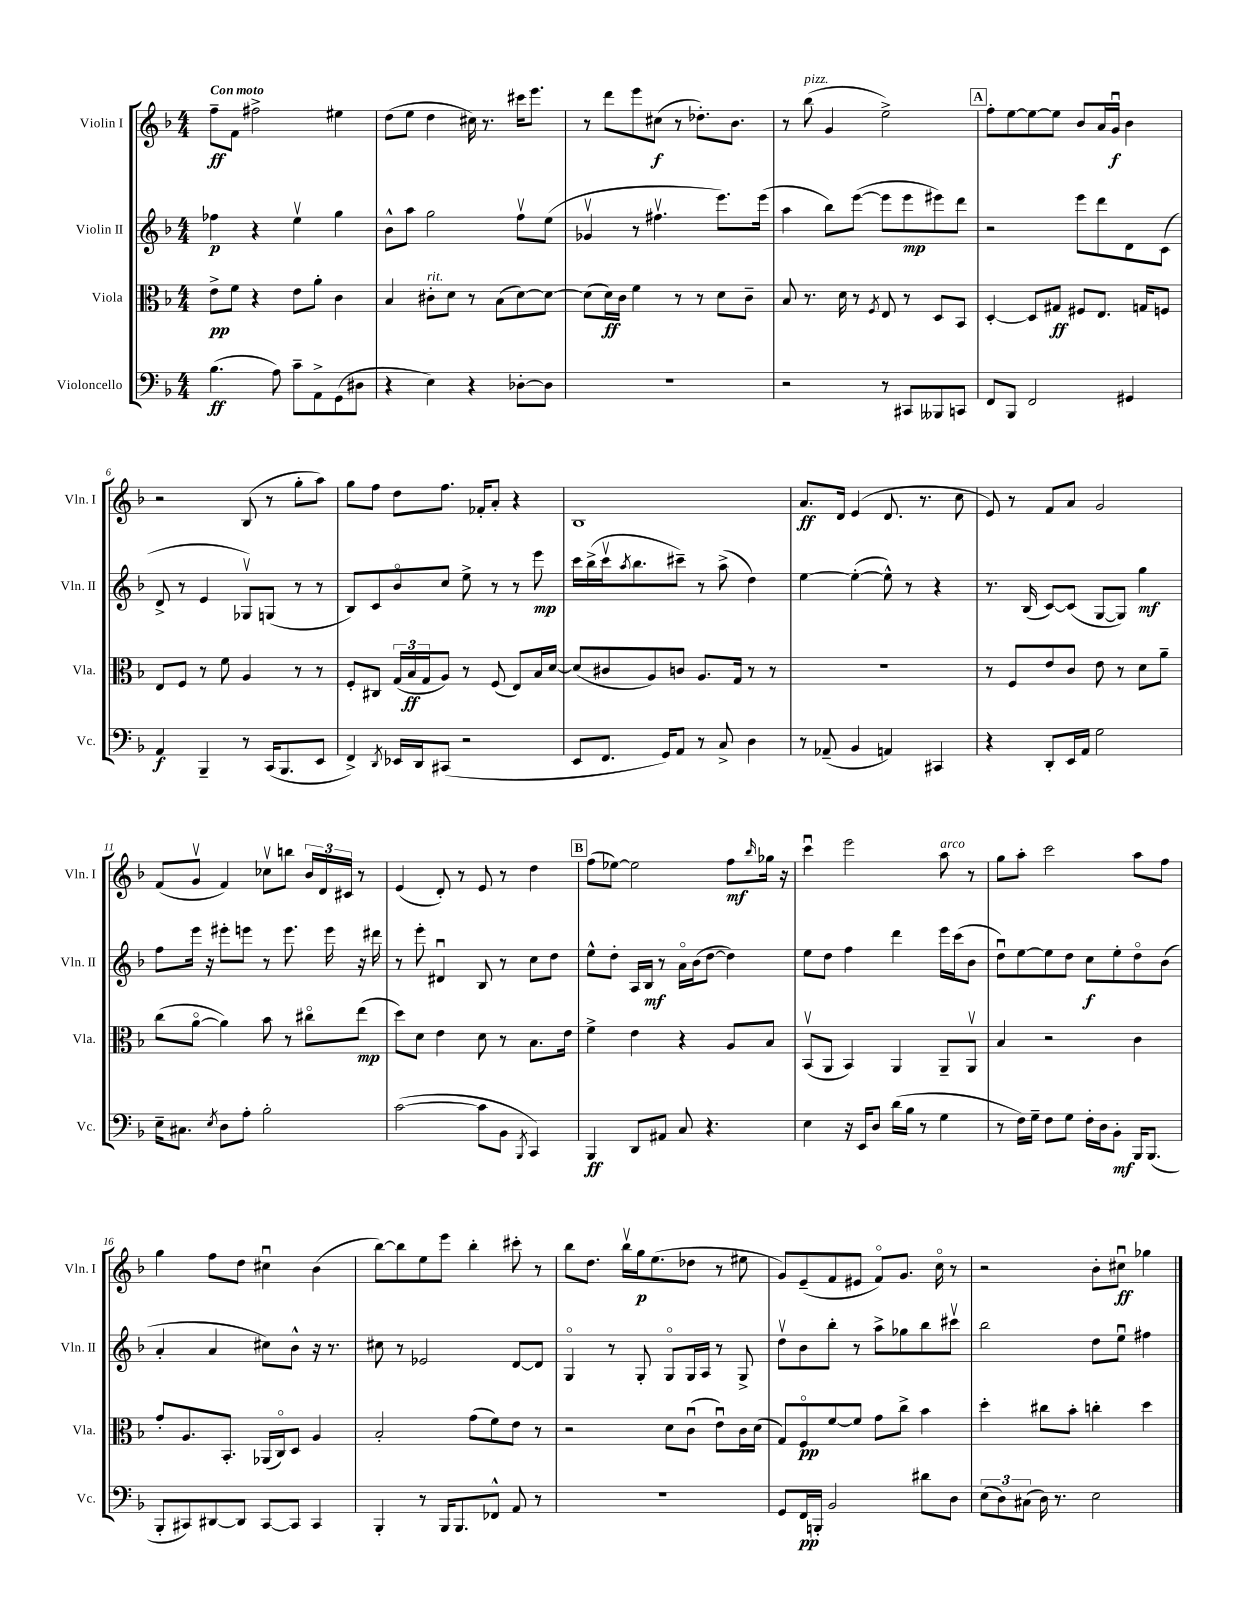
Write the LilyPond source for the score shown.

<<
\new StaffGroup <<
\new Staff = "s0" \with { instrumentName = "Violin I" shortInstrumentName = "Vln. I" } {
    \clef treble \key f \major \numericTimeSignature \time 4/4 \tempo "Con moto"
    f''8--\ff f'8 fis''2-> eis''4 |
    d''8( e''8 d''4 cis''16) r8. cis'''16 e'''8. |
    r8 d'''8 e'''8 cis''8\f( r8 des''8.-.) bes'8. |
    r8 bes''8^\markup { \italic "pizz." }( g'4 e''2->) |
    \mark \markup { \box "A" } f''8-. e''8~ e''8~ e''8 bes'8 a'16 g'16\downbow\f bes'4 |
    r2 bes8( r8 g''8-. a''8) |
    g''8 f''8 d''8 f''8. fes'16-. a'8-. r4 |
    bes1 |
    a'8.\ff d'16 e'4( d'8. r8. c''8 |
    e'8) r8 f'8 a'8 g'2 |
    f'8( g'8\upbow f'4) ces''8\upbow b''8 \tuplet 3/2 { bes'16 d'16 cis'16 } r8 |
    e'4( d'8-.) r8 e'8 r8 d''4 |
    \mark \markup { \box "B" } f''8( ees''8~) ees''2 f''8\mf \grace { bes''16 } ges''16 r16 |
    c'''4\downbow e'''2 a''8^\markup { \italic "arco" } r8 |
    g''8 a''8-. c'''2 a''8 f''8 |
    g''4 f''8 d''8 cis''4\downbow bes'4( |
    bes''8~) bes''8 e''8 e'''8 bes''4-. cis'''8-. r8 |
    bes''8 d''8. bes''16\upbow g''16\p e''8.( des''8 r8 eis''8 |
    g'8) e'8--( f'8 eis'8 f'8\flageolet) g'8. c''16\flageolet r8 |
    r2 bes'8-. cis''8\downbow\ff ges''4 \bar "|." |
}
\new Staff = "s1" \with { instrumentName = "Violin II" shortInstrumentName = "Vln. II" } {
    \clef treble \key f \major \numericTimeSignature \time 4/4
    fes''4\p r4 e''4\upbow g''4 |
    bes'8-^ a''8 g''2 f''8\upbow e''8( |
    ges'4\upbow r8 fis''4.\upbow e'''8.) e'''16( |
    a''4 bes''8) e'''8~( e'''8 e'''8\mp eis'''8) d'''8 |
    \mark \markup { \box "A" } r2 e'''8 d'''8 d'8 c'8( |
    d'8-> r8 e'4 ges8\upbow) g8( r8 r8 |
    bes8) c'8 bes'8\flageolet c''8 e''8-> r8 r8 e'''8\mp |
    c'''16 bes''16->( c'''16\upbow \acciaccatura { a''8 } bes''8. cis'''8--) r8 a''8->( d''4) |
    e''4~ e''4~-.( e''8-^) r8 r4 |
    r8. bes16( c'8~) c'8( g8~ g8) g''4\mf |
    f''8 e'''16 r16 eis'''8-. e'''8 r8 e'''8. e'''16 r16 dis'''16 |
    r8 e'''8-. dis'4\downbow bes8 r8 c''8 d''8 |
    \mark \markup { \box "B" } e''8-^ d''8-. a16 bes16\mf r8 a'16\flageolet bes'16( d''8~ d''4) |
    e''8 d''8 f''4 d'''4 e'''16 c'''16( bes'8 |
    d''8\downbow) e''8~ e''8 d''8 c''8\f e''8-. d''8\flageolet bes'8( |
    a'4-. a'4 cis''8) bes'8-^ r16 r8. |
    cis''8 r8 ees'2 d'8~ d'8 |
    g4\flageolet r8 g8-. g8\flageolet g16 a16 r8 g8-> |
    d''8\upbow bes'8 bes''8-. r8 a''8-> ges''8 bes''8 cis'''8\upbow |
    bes''2 d''8 e''8\downbow fis''4 \bar "|." |
}
\new Staff = "s2" \with { instrumentName = "Viola" shortInstrumentName = "Vla." } {
    \clef alto \key f \major \numericTimeSignature \time 4/4
    e'8->\pp f'8 r4 e'8 a'8-. c'4 |
    bes4 cis'8-.^\markup { \italic "rit." } d'8 r8 bes8( d'8~) d'8~ |
    d'8( d'16\ff) c'16 f'4 r8 r8 d'8 c'8-- |
    bes8 r8. d'16 r8 \acciaccatura { f8 } e8 r8 d8 bes,8 |
    \mark \markup { \box "A" } d4~-. d8 gis8\ff fis8 e8. g16 f8 |
    e8 f8 r8 f'8 a4 r8 r8 |
    f8-. cis8 \tuplet 3/2 { g16( bes16\ff g16 } a8) r8 f8( e8) bes16 d'16~ |
    d'8( cis'8 a8) c'8 a8. g16 r8 r8 |
    R1 |
    r8 f8 e'8 c'8 e'8 r8 d'8 a'8-- |
    c''8( a'8~\flageolet a'4) bes'8 r8 cis''8\flageolet e''8\mp( |
    d''8) d'8 e'4 d'8 r8 bes8. e'16 |
    \mark \markup { \box "B" } f'4-> e'4 r4 a8 bes8 |
    bes,8\upbow( a,8 bes,4) a,4 a,8-- a,8\upbow |
    bes4 r2 c'4 |
    g'8-. a8. bes,8.-. aes,16( c16\flageolet) d8 a4 |
    bes2-. g'8( f'8) e'8 r8 |
    r2 d'8 c'8\downbow( e'8\downbow) c'16 d'16( |
    g8) f8\flageolet\pp f'8~ f'8 g'8 c''8-> bes'4 |
    d''4-. cis''8 bes'8-. c''4-. d''4 \bar "|." |
}
\new Staff = "s3" \with { instrumentName = "Violoncello" shortInstrumentName = "Vc." } {
    \clef bass \key f \major \numericTimeSignature \time 4/4
    bes4.\ff( a8) c'8-- a,8-> g,8( dis8 |
    r4 e4) r4 des8~-. des8 |
    R1 |
    r2 r8 cis,8 beses,,8 c,8 |
    \mark \markup { \box "A" } f,8 bes,,8 f,2 gis,4 |
    a,4\f bes,,4-- r8 c,16( bes,,8. e,8 |
    f,4->) \acciaccatura { d,8 } ees,16 d,16 cis,8( r2 |
    e,8 f,8. g,16) a,8 r8 c8-> d4 |
    r8 aes,8--( bes,4 a,4) cis,4 |
    r4 d,8-. e,16 a,16 g2 |
    e16-- cis8. \acciaccatura { e8 } d8 a8-. bes2-. |
    c'2~( c'8 bes,8 \acciaccatura { bes,,8 } c,4) |
    \mark \markup { \box "B" } bes,,4\ff d,8 ais,8 c8 r4. |
    e4 r16 e,16 d8 d'16( bes16 r8 g4 |
    r8 f16) g16-- f8 g8 f16-. d16 bes,8-.\mf bes,,16 bes,,8.( |
    bes,,8-. cis,8) dis,8~ dis,8 cis,8~ cis,8 cis,4 |
    bes,,4-. r8 bes,,16 bes,,8. fes,8-^ a,8 r8 |
    r1 |
    g,8 f,16\pp b,,16-. bes,2 dis'8 d8 |
    \tuplet 3/2 { e8( d8) cis8( } d16) r8. e2 \bar "|." |
}
>>
>>
